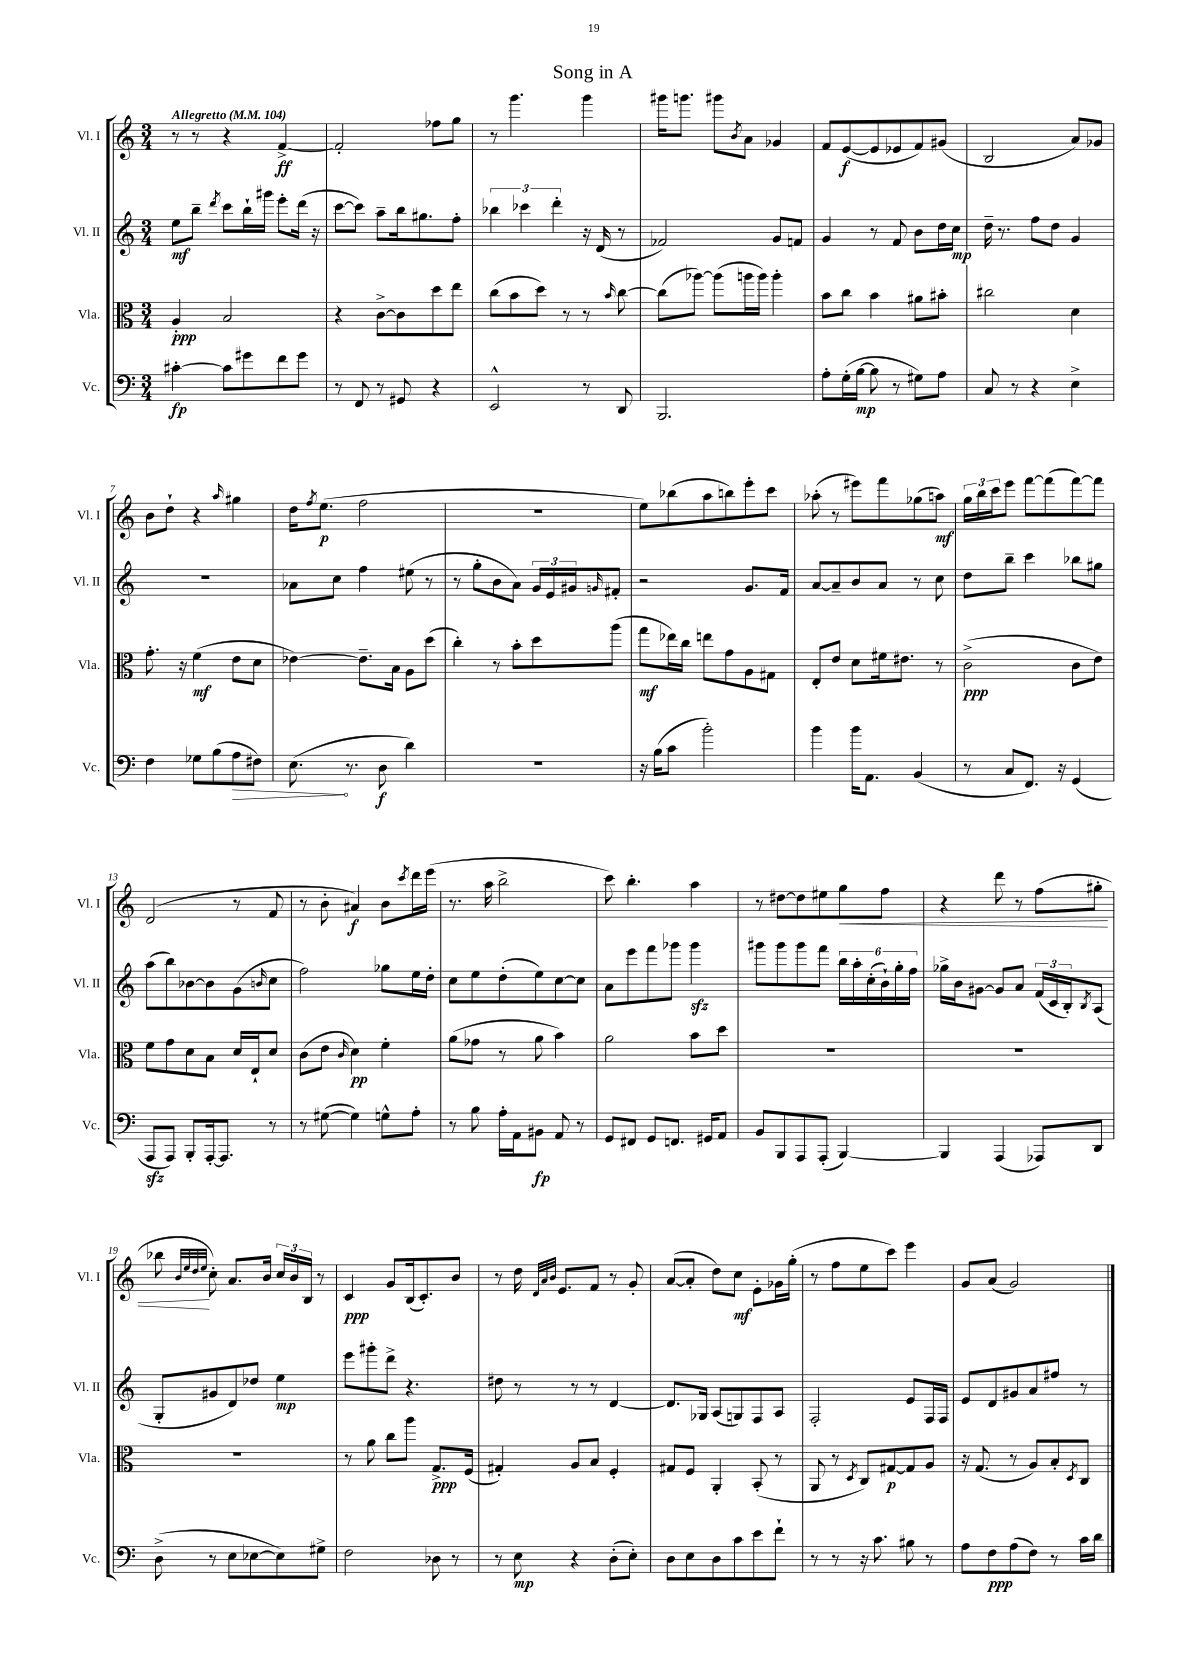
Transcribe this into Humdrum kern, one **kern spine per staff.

**kern	**kern	**kern	**kern
*staff4	*staff3	*staff2	*staff1
*clefF4	*clefC3	*clefG2	*clefG2
*k[]	*k[]	*k[]	*k[]
*M3/4	*M3/4	*M3/4	*M3/4
*MM104	*MM104	*MM104	*MM104
[4c#'\	4A'/	8ee\L	8r
.	.	8bb~\J	8r
.	.	8qddd/	.
8c#\]L	2B/	8ccc\L	4r
8g#\	.	16bb`\L	.
.	.	16ggg#\JJ	.
8f\	.	8eee'\L	[4f^/
8g#\J	.	(16ddd\Jk	.
.	.	16r	.
=	=	=	=
8r	4r	[8ccc\L	2f'/]
8FF/	.	8ccc\]J)	.
8r	[8c^\L	8aa~\L	.
8GG#/	8c\]	16bb\k	.
.	.	8.gg#\	.
4r	8dd\	.	8ff-\L
.	8ee\J	8ff'\J	8gg\J
=	=	=	=
2EE^^/	(8cc\L	6bb-\	8r
.	8b\	.	4.ggg\
.	.	6ccc-\	.
.	8dd\J)	.	.
.	.	6ddd'\	.
.	8r	.	.
8r	8r	16r	4ggg\
.	.	(16d/	.
.	16qqb/	.	.
8DD/	[8cc\	8r	.
=	=	=	=
2.BBB/	(8cc\]L	2f-/)	16ggg#\LK
.	.	.	8.ggg\J
.	[8aa-\J)	.	.
.	(8aa-\]L	.	8ggg#\L
.	.	.	8qb/
.	16aa\L	.	8a\J
.	16aa\JJ)	.	.
.	4aa'\	8g/L	4g-/
.	.	8f/J	.
=	=	=	=
8A'\L	8b\L	4g/	8f/L
(16G'\L	8cc\J	.	([8e/
[16B\JJ	.	.	.
8B\]	4b\	8r	8e/]
8r	.	8f/	8e-/
8G#\L)	8a#\L	8b\L	8f/)
8A\J	8b#'\J	16dd\L	(8g#/J
.	.	16cc\JJ	.
=	=	=	=
8C/	2cc#\	16dd~\	2B/
.	.	8.r	.
8r	.	.	.
4r	.	8ff\L	.
.	.	8dd\J	.
4E^\	4d\	4g/	8a/L)
.	.	.	8g-/J
=	=	=	=
4F\	8.g'\	2.r	8b\L
.	.	.	8dd`\J
.	16r	.	.
8G-\L	(4f\	.	4r
(8B\	.	.	.
.	.	.	16qqaa/
8A\	8e\L	.	4gg#\
8F#\J)	8d\J	.	.
=	=	=	=
(8.E\	[4e-\)	8a-\L	16dd\LK
.	.	.	8qff/
.	.	.	(8.ee\J
.	.	8cc\J	.
8.r	.	.	.
.	8.e-~\]L	4ff\	2ff\
8D\	.	.	.
.	16B\Jk	.	.
4d\)	8A\L	(8ee#\	.
.	(8dd\J	8r	.
=	=	=	=
2.r	4cc'\)	8r	2.r
.	.	8gg'\L	.
.	8r	8b\	.
.	8b'\L	8a\J)	.
.	8dd\	24g/LL	.
.	.	24e/	.
.	.	24g#/J	.
.	.	16qqg/	.
.	(8aa\J	8f#'/J	.
=	=	=	=
16r	8gg\L	2r	8ee\L)
(16B\LK	.	.	.
8c\J	16ee-\L)	.	(8bb-\
.	16cc\JJ	.	.
2b'\)	8ee\L	.	8aa\
.	8g\	.	8bb\)
.	8A\	8.g/L	8eee'\
.	8G#\J	.	8ccc\J
.	.	16f/Jk	.
=	=	=	=
4b\	8E'/L	[8a/L	(8aa-'\
.	8e/J	8a~/]	8r
16b\LK	8d\L	8b/	8eee#\L)
8.AA\J	.	.	.
.	16f#\k	8a/J	8fff\
.	8.e#\J	.	.
(4BB/	.	8r	(8gg-\
.	8r	8cc\	8aa\J)
=	=	=	=
8r	(2c^\	8dd\L	24gg\LL
.	.	.	24bb\
.	.	.	24ccc\J
8C/L	.	8bb~\J	8eee\J
8.FF/J)	.	4ccc\	[8fff\L
.	.	.	(8fff\]
16r	.	.	.
(4GG/	8c\L	8bb-\L	[8fff\)
.	8e\J)	8gg#\J	8fff\]J
=	=	=	=
8AAA/L	8f\L	(8aa\L	(2d/
8AAA/J)	8g\	8bb\)	.
8BBB'/L	8d\	[8b-\	.
[16AAA'/k	8B\J	8b-\]	.
8.AAA/]J	.	.	.
.	16d/LL	(8g\	8r
.	16E`/J	.	.
.	.	16qqb/	.
8r	8d/J	8cc\J	8f/
=	=	=	=
8r	(8c\L	2ff\)	8r
([8G#\	8e\J	.	8b'\
.	16qqc/	.	.
4G#\])	4d\)	.	4a#/)
8G^^\L	4f'\	8gg-\L	8b\L
.	.	.	8qccc/
8A'\J	.	16ee\L	16ddd\L
.	.	16dd'\JJ	(16eee\JJ
=	=	=	=
8r	(8a\L	8cc\L	8.r
8B\	8g-\J	8ee\	.
.	.	.	16aa\
16A'\LL	8r	(8dd'\	2bb^\
16AA\J	.	.	.
8BB#\J	8a\	8ee\)	.
8AA/	4b\)	[8cc\	.
8r	.	8cc\]J	.
=	=	=	=
8GG/L	2a\	8a\L	8ccc\)
8FF#/J	.	8eee\	4.bb'\
8GG/L	.	8fff\	.
8.FF/J	.	8ggg-\J	.
.	8b\L	4ggg-\	4aa\
16GG#/LK	.	.	.
8AA/J	8dd\J	.	.
=	=	=	=
8BB/L	2.r	8ggg#\L	8r
8BBB/	.	8ggg#\	[8dd#\L
8AAA/	.	8ggg#\	8dd#\]
(8AAA'/J	.	8fff\J	8ee#\
[4BBB/)	.	24bb\LL	8gg\
.	.	24aa'\	.
.	.	(24cc'\	.
.	.	24b`\)	8ff\J
.	.	24gg'\	.
.	.	24ff\JJ	.
=	=	=	=
4BBB/]	2.r	16gg-^\LL	4r
.	.	16b\J	.
.	.	[8g#\J	.
(4AAA/	.	8g#/]L	8ddd\
.	.	8a/J	8r
8AAA-/L)	.	(24f/LL	(8ff\L
.	.	24c/	.
.	.	24B'/J)	.
.	.	8qB/	.
8DD/J	.	(8A/J	8gg#'\J
=	=	=	=
(8D^\	2.r	8G'/L	8bb-\
.	.	.	32qqb/LLL
.	.	.	32qqee/
.	.	.	32qqdd/
.	.	.	32qqee/JJJ
8r	.	8g#/	8cc'\)
8E\L	.	8d/)	8.a/L
[8E-\	.	8dd-/J	.
.	.	.	16b/Jk
8E-\])	.	4ee\	24cc/LL
.	.	.	24b/
.	.	.	24B/JJ
8G#^\J	.	.	8r
=	=	=	=
2F\	8r	8eee\L	4c/
.	8a\	8ggg#'\	.
.	8cc\L	8ddd^\J	8g/L
.	8aa\J	4.r	(16B/k
.	.	.	8.c'/)
8D-\	8.G^/L	.	.
8r	.	.	8b/J
.	(16F/Jk	.	.
=	=	=	=
8r	4G#'/)	8dd#\	8r
8E\	.	8r	16dd\
.	.	.	32qqd/LLL
.	.	.	32qqa/
.	.	.	32qqb/JJJ
.	.	.	8.e/L
4r	8A/L	8r	.
.	8B/J	8r	8f/J
(8D'\L	4F'/	[4d/	8r
8E'\J)	.	.	8g'/
=	=	=	=
8D\L	8G#/L	8.d/]L	([8a/L
8E\	8F/J	.	8a'/]J
.	.	16G-/Jk	.
8D\	4AA'/	(8A/L	8dd\L)
8c\	.	8G/)	8cc\J
8e\	(8BB'/	8F/	8e'\L
8f`\J	8r	8A/J	16g-\L
.	.	.	(16gg'\JJ
=	=	=	=
8r	8AA/	2F'/	8r
8r	8r	.	8ff\L
.	8qD/	.	.
16r	8C/L)	.	8ee\
8.c\	.	.	.
.	[8G#/	.	8ccc\J)
8B#\	8G#/]	8e/L	4eee\
8r	8A/J	16F/L	.
.	.	16F/JJ	.
=	=	=	=
8A\L	16r	8e/L	8g/L
.	(8.G/	.	.
8F\	.	8d/	(8a/J
(8A\	8r	8g#/	2g/)
8F\J)	8A/L)	8a/	.
8r	8B'/	8ff#/J	.
.	8qD/	.	.
16c\LL	8C/J	8r	.
16d\JJ	.	.	.
==	==	==	==
*-	*-	*-	*-
